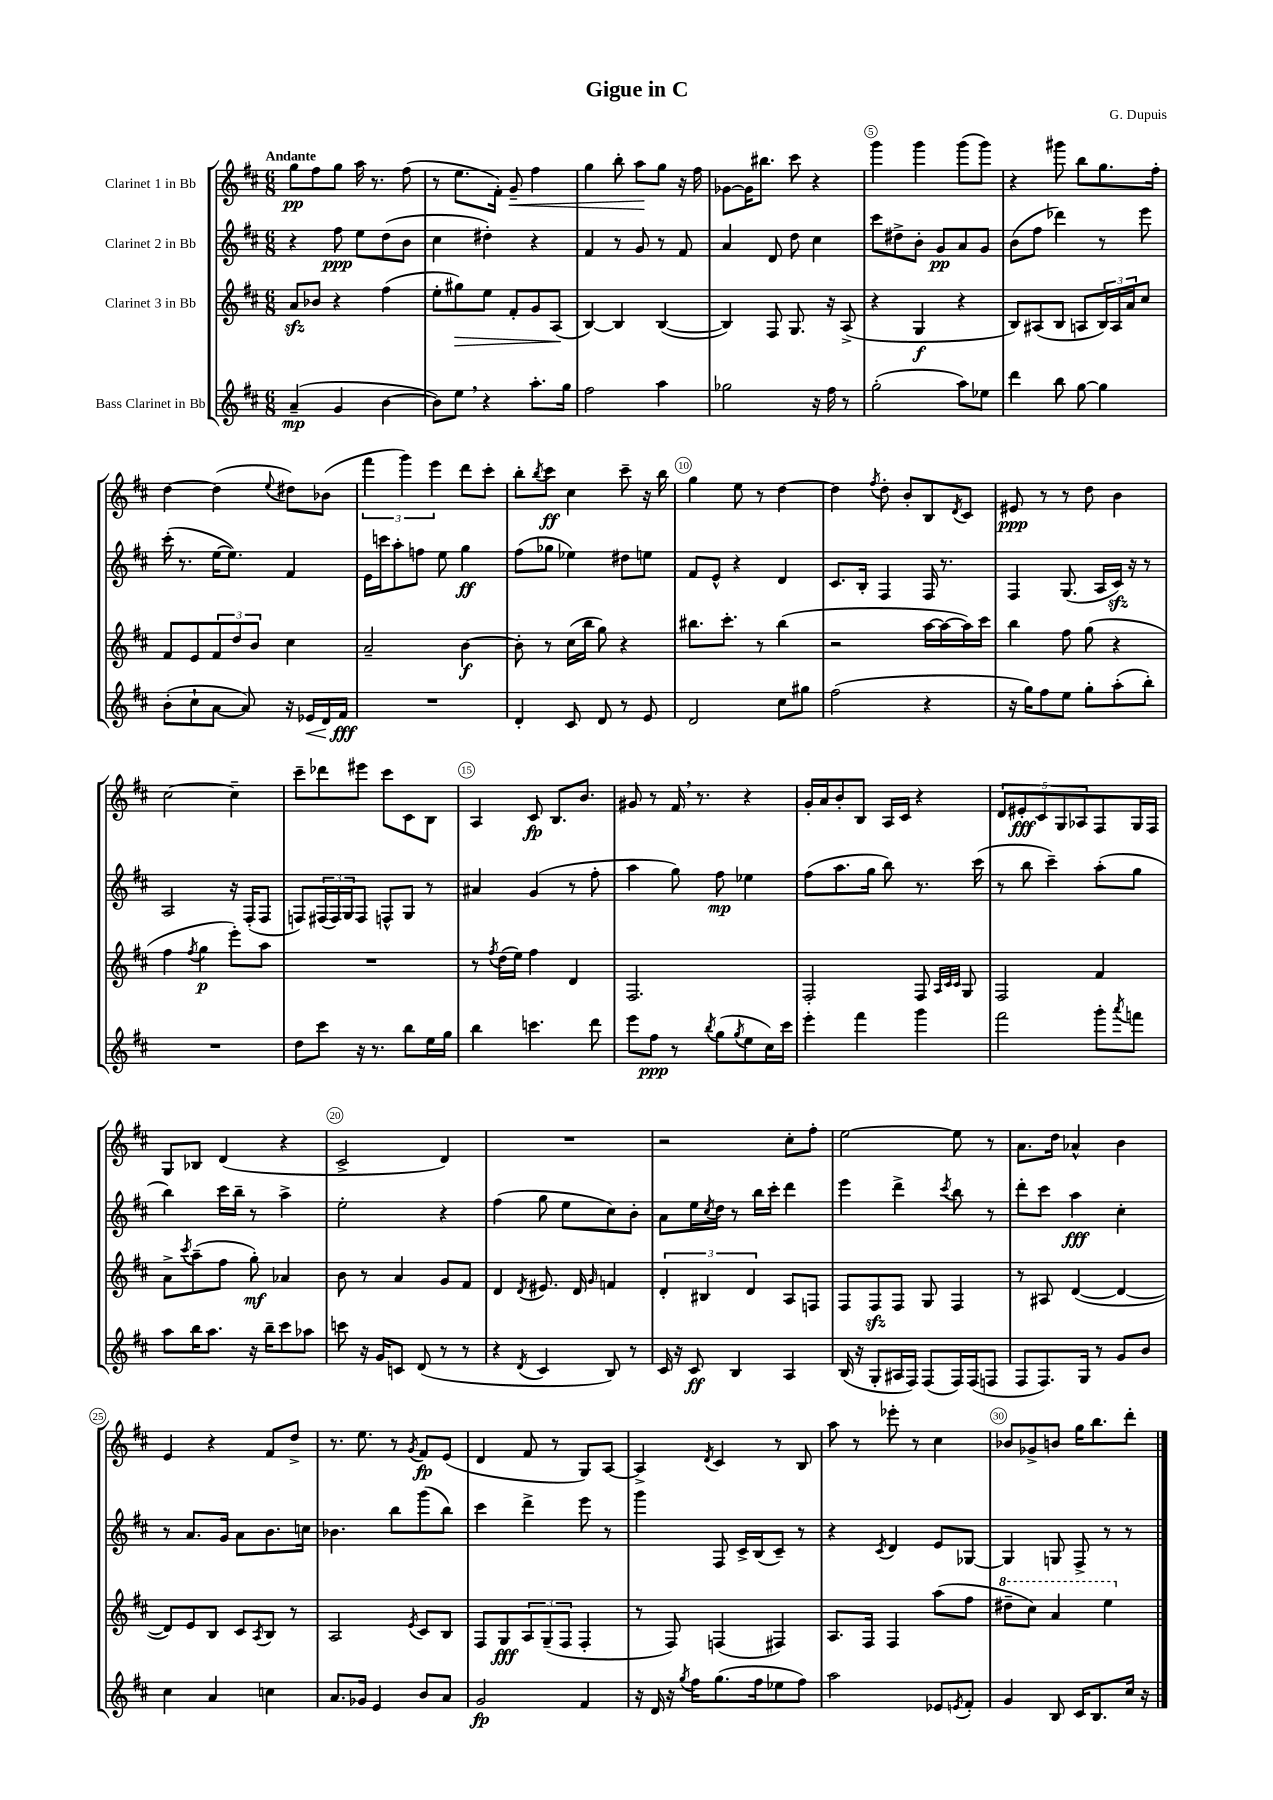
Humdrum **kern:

**kern	**dynam	**kern	**dynam	**kern	**dynam	**kern	**dynam
*part4	*part4	*part3	*part3	*part2	*part2	*part1	*part1
*staff4	*staff4	*staff3	*staff3	*staff2	*staff2	*staff1	*staff1
*I"Bass Clarinet in Bb	*	*I"Clarinet 3 in Bb	*	*I"Clarinet 2 in Bb	*	*I"Clarinet 1 in Bb	*
*clefG2	*	*clefG2	*	*clefG2	*	*clefG2	*
*k[f#c#]	*	*k[f#c#]	*	*k[f#c#]	*	*k[f#c#]	*
*M6/8	*	*M6/8	*	*M6/8	*	*M6/8	*
=1	=1	=1	=1	=1	=1	=1	=1
!	!	!	!	!	!	!LO:TX:a:B:t=Andante	!
(4a~/	mp	8azz/L	.	4r	.	8gg\L	pp
.	.	8b-X/J	.	.	.	8ff#\	.
4g/	.	4r	.	8ff#\	ppp	8gg\J	.
.	.	.	.	8ee\L	.	16aa\	.
.	.	.	.	.	.	8.r	.
[4b\	.	(4ff#\	.	(8dd\	.	.	.
.	.	.	.	8b\J	.	(8ff#\	.
=2	=2	=2	=2	=2	=2	=2	=2
8b\L])	.	8ee'\L	.	4cc#\	.	8r	.
!	!	!	!LO:HP:b	!	!	!	!
8ee,\J	.	8gg#X\)	>	.	.	8.ee\L	.
4r	.	8ee\J	.	4dd#X'\)	.	.	.
.	.	.	.	.	.	16f#'\Jk)	.
!	!	!	!	!	!	!	!LO:HP:b
.	.	8f#'/L	.	.	.	8g~/	<
8.aa'\L	.	8g/	.	4r	.	4ff#\	.
.	.	(8A/J	.	.	.	.	.
16gg\Jk	.	.	.	.	.	.	.
.	.	.	]	.	.	.	.
=3	=3	=3	=3	=3	=3	=3	=3
2ff#\	.	[4B/)	.	4f#/	.	4gg\	.
.	.	4B/]	.	8r	.	8bb'\	.
.	.	.	.	8g/	.	8aa\L	.
4aa\	.	([4B/	.	8r	.	8gg\J	[
.	.	.	.	8f#/	.	16r	.
.	.	.	.	.	.	16ff#\	.
=4	=4	=4	=4	=4	=4	=4	=4
2gg-X\	.	4B/])	.	4a/	.	[8g-X\L	.
.	.	.	.	.	.	16g-\K]	.
.	.	.	.	.	.	8.bb#X\J	.
.	.	8F#/	.	8d/	.	.	.
.	.	8.G/	.	8dd\	.	8ccc#\	.
16r	.	.	.	4cc#\	.	4r	.
16ff#\	.	16r	.	.	.	.	.
8r	.	(8A^/	.	.	.	.	.
=5	=5	=5	=5	=5	=5	=5	=5
(2gg'\	.	4r	.	8ccc#\L	.	4ggg\	.
.	.	.	.	8dd#X^\	.	.	.
.	.	4G/	f	8b'\J	.	4ggg\	.
.	.	.	.	8g/L	pp	.	.
8aa\L)	.	4r	.	8a/	.	(8ggg\L	.
8ee-X\J	.	.	.	8g/J	.	8ggg\J)	.
=6	=6	=6	=6	=6	=6	=6	=6
4ddd\	.	8B/L)	.	(8b\L	.	4r	.
.	.	(8A#X/	.	8ff#\J	.	.	.
8bb\	.	8B/J	.	4ddd-X\)	.	8ggg#X\	.
[8gg\	.	8An/L	.	.	.	8bb\L	.
4gg\]	.	24B/L)	.	8r	.	8.gg\	.
.	.	24A/	.	.	.	.	.
.	.	24a/J	.	.	.	.	.
.	.	8cc#/J	.	8eee\	.	.	.
.	.	.	.	.	.	16ff#'\Jk	.
!!LO:LB:g=z
=7	=7	=7	=7	=7	=7	=7	=7
(8b'\L	.	8f#/L	.	(16ccc#'\	.	[4dd\	.
.	.	.	.	8.r	.	.	.
8cc#`\	.	8e/	.	.	.	.	.
[8a\J	.	12f#/	.	[16ee\KL	.	(4dd\]	.
.	.	.	.	8.ee\J])	.	.	.
.	.	12dd/	.	.	.	.	.
8a/])	.	.	.	.	.	.	.
.	.	12b/J	.	.	.	.	.
.	.	.	.	.	.	8qqee/	.
16r	.	4cc#\	.	4f#/	.	8dd#X\L)	.
!	!LO:HP:b	!	!	!	!	!	!
16e-X/LL	<	.	.	.	.	.	.
16d/	.	.	.	.	.	(8b-X\J	.
16f#/JJ	fff	.	.	.	.	.	.
.	[	.	.	.	.	.	.
=8	=8	=8	=8	=8	=8	=8	=8
2.r	.	2a~/	.	16e\LL	.	6fff#\	.
.	.	.	.	16cccn\J	.	.	.
.	.	.	.	8aa'\	.	.	.
.	.	.	.	.	.	6ggg\)	.
.	.	.	.	8ffn\J	.	.	.
.	.	.	.	.	.	6eee\	.
.	.	.	.	8ee\	.	.	.
.	.	[4b\	f	4gg\	ff	8ddd\L	.
.	.	.	.	.	.	8ccc#'\J	.
=9	=9	=9	=9	=9	=9	=9	=9
4d'/	.	8b'\]	.	(8ff#\L	.	8bb'\L	.
.	.	.	.	.	.	8qbb/	.
.	.	8r	.	8gg-X\J	.	8ccc#\J	ff
8c#/	.	(16cc#\LL	.	4ee-X\)	.	4cc#\	.
.	.	16bb\JJ	.	.	.	.	.
8d/	.	8gg\)	.	.	.	.	.
8r	.	4r	.	8dd#X\L	.	8ccc#~\	.
8e/	.	.	.	8een\J	.	16r	.
.	.	.	.	.	.	16bb\	.
=10	=10	=10	=10	=10	=10	=10	=10
2d/	.	8.bb#X\L	.	8f#/L	.	4gg\	.
.	.	.	.	8e^^/J	.	.	.
.	.	8.ccc#'\J	.	.	.	.	.
.	.	.	.	4r	.	8ee\	.
.	.	8r	.	.	.	8r	.
8cc#\L	.	(4bb#\	.	4d/	.	[4dd\	.
8gg#X\J	.	.	.	.	.	.	.
=11	=11	=11	=11	=11	=11	=11	=11
(2ff#\	.	2r	.	8.c#/L	.	4dd\]	.
.	.	.	.	16B'/Jk	.	.	.
.	.	.	.	.	.	8qff#/	.
.	.	.	.	4F#/	.	8dd'\	.
.	.	.	.	.	.	8b'/L	.
4r	.	[16aa\LL	.	16F#/	.	8B/	.
.	.	16aa\_	.	8.r	.	.	.
.	.	.	.	.	.	8qd/	.
.	.	16aa\])	.	.	.	8c#/J	.
.	.	16ccc#\JJ	.	.	.	.	.
=12	=12	=12	=12	=12	=12	=12	=12
16r	.	4bb\	.	4F#/	.	8e#X/	ppp
16gg\KL)	.	.	.	.	.	.	.
8ff#\	.	.	.	.	.	8r	.
8ee\J	.	8ff#\	.	(8.G/	.	8r	.
8gg'\L	.	(8gg\	.	.	.	8dd\	.
.	.	.	.	16A/LL	.	.	.
(8aa'\	.	4r	.	16c#zz/JJ)	.	4b\	.
.	.	.	.	16r	.	.	.
8bb'\J)	.	.	.	8r	.	.	.
!!LO:LB:g=z
=13	=13	=13	=13	=13	=13	=13	=13
2.r	.	4ff#\	.	2A/	.	[2cc#\	.
.	.	8qff#/	.	.	.	.	.
.	.	4gg\	p	.	.	.	.
.	.	8eee'\L)	.	16r	.	4cc#~\]	.
.	.	.	.	(16F#'/KL	.	.	.
.	.	8aa\J	.	8F#/J	.	.	.
=14	=14	=14	=14	=14	=14	=14	=14
8dd\L	.	2.r	.	8Fn/L)	.	8ccc#~\L	.
8ccc#\J	.	.	.	(24F#X/L	.	8ddd-X\	.
.	.	.	.	24F#/)	.	.	.
.	.	.	.	24G/J	.	.	.
16r	.	.	.	8F#/J	.	8eee#X\J	.
8.r	.	.	.	.	.	.	.
.	.	.	.	8Fn^^/L	.	8ccc#\L	.
8bb\L	.	.	.	8G/J	.	8c#\	.
16ee\L	.	.	.	8r	.	8B\J	.
16gg\JJ	.	.	.	.	.	.	.
=15	=15	=15	=15	=15	=15	=15	=15
4bb\	.	8r	.	4a#X/	.	4A/	.
.	.	8qff#/	.	.	.	.	.
.	.	(16dd\LL	.	.	.	.	.
.	.	16ee\JJ)	.	.	.	.	.
4.cccn\	.	4ff#\	.	(4g/	.	8c#/	fp
.	.	.	.	.	.	8.B/L	.
.	.	4d/	.	8r	.	.	.
.	.	.	.	.	.	8.b/J	.
8ddd\	.	.	.	8ff#'\	.	.	.
=16	=16	=16	=16	=16	=16	=16	=16
8eee\L	.	2.F#/	.	4aa\	.	8g#X/	.
8ff#\J	ppp	.	.	.	.	8r	.
8r	.	.	.	8gg\)	.	16f#,/	.
.	.	.	.	.	.	8.r	.
8qbb/	.	.	.	.	.	.	.
(8gg\L	.	.	.	8ff#\	mp	.	.
8qgg/	.	.	.	.	.	.	.
8ee\	.	.	.	4ee-X\	.	4r	.
16cc#\L)	.	.	.	.	.	.	.
16ccc#\JJ	.	.	.	.	.	.	.
=17	=17	=17	=17	=17	=17	=17	=17
4eee'\	.	2F#'/	.	(8ff#\L	.	16g'/LL	.
.	.	.	.	.	.	16a/J	.
.	.	.	.	8.aa\	.	8b'/	.
4fff#\	.	.	.	.	.	8B/J	.
.	.	.	.	16gg\Jk	.	.	.
.	.	.	.	8bb\)	.	16A/LL	.
.	.	.	.	.	.	16c#/JJ	.
4ggg\	.	8F#/	.	8.r	.	4r	.
.	.	32qqA/LLL	.	.	.	.	.
.	.	32qqc#/	.	.	.	.	.
.	.	32qqc#/JJJ	.	.	.	.	.
.	.	8G/	.	.	.	.	.
.	.	.	.	(16ccc#\	.	.	.
=18	=18	=18	=18	=18	=18	=18	=18
2fff#\	.	2F#/	.	8r	.	10d/L	.
.	.	.	.	.	.	10e#X'/	fff
.	.	.	.	8bb\	.	.	.
.	.	.	.	.	.	10c#/	.
.	.	.	.	4ccc#~\)	.	.	.
.	.	.	.	.	.	10G/	.
.	.	.	.	.	.	10A-X/	.
8ggg'\L	.	4f#/	.	(8aa'\L	.	8F#/	.
8qaaa/	.	.	.	.	.	.	.
8fffn\J	.	.	.	8gg\J	.	16G/L	.
.	.	.	.	.	.	16F#/JJ	.
!!LO:LB:g=z
=19	=19	=19	=19	=19	=19	=19	=19
8aa\L	.	8a^\L	.	4bb\)	.	8G/L	.
.	.	8qccc#/	.	.	.	.	.
16bb\K	.	(8aa~\	.	.	.	8B-X/J	.
8.aa\J	.	.	.	.	.	.	.
.	.	8ff#\J	.	16ccc#\LL	.	(4d/	.
.	.	.	.	16bb~\JJ	.	.	.
16r	.	8gg'\)	mf	8r	.	.	.
16bb~\KL	.	.	.	.	.	.	.
8ccc#\	.	4a-X/	.	4aa^\	.	4r	.
8aa-X\J	.	.	.	.	.	.	.
=20	=20	=20	=20	=20	=20	=20	=20
8cccn\	.	8b\	.	2ee'\	.	2c#^/	.
16r	.	8r	.	.	.	.	.
16g/KL	.	.	.	.	.	.	.
8cn/J	.	4a/	.	.	.	.	.
(8d/	.	.	.	.	.	.	.
8r	.	8g/L	.	4r	.	4d/)	.
8r	.	8f#/J	.	.	.	.	.
=21	=21	=21	=21	=21	=21	=21	=21
4r	.	4d/	.	(4ff#\	.	2.r	.
8qd/	.	8qd/	.	.	.	.	.
4c#/	.	8.e#X/	.	8gg\	.	.	.
.	.	.	.	8ee\L	.	.	.
.	.	16d/	.	.	.	.	.
.	.	16qqg/	.	.	.	.	.
8B/)	.	4fn/	.	8cc#\)	.	.	.
8r	.	.	.	8b'\J	.	.	.
=22	=22	=22	=22	=22	=22	=22	=22
16c#/	.	6d'/	.	8a\L	.	2r	.
16r	.	.	.	.	.	.	.
8c#/	ff	.	.	16ee\L	.	.	.
.	.	6B#X/	.	.	.	.	.
.	.	.	.	8qcc#/	.	.	.
.	.	.	.	16dd\JJ	.	.	.
4B/	.	.	.	8r	.	.	.
.	.	6d/	.	.	.	.	.
.	.	.	.	16bb\LL	.	.	.
.	.	.	.	16ccc#'\JJ	.	.	.
4A/	.	8A/L	.	4ddd\	.	8cc#'\L	.
.	.	8Fn/J	.	.	.	8ff#'\J	.
=23	=23	=23	=23	=23	=23	=23	=23
(16B/	.	8F#/L	.	4eee\	.	[2ee\	.
16r	.	.	.	.	.	.	.
8G'/L	.	8F#zz/	.	.	.	.	.
16A#X/L	.	8F#/J	.	4ddd^\	.	.	.
16F#/JJ)	.	.	.	.	.	.	.
(8F#/L	.	8G/	.	.	.	.	.
.	.	.	.	8qccc#/	.	.	.
16F#/L)	.	4F#/	.	8bb\	.	8ee\]	.
(16F#/J	.	.	.	.	.	.	.
8Fn/J	.	.	.	8r	.	8r	.
=24	=24	=24	=24	=24	=24	=24	=24
8F#/L	.	8r	.	8ddd'\L	.	8.a\L	.
8.F#/)	.	8A#X/	.	8ccc#\J	.	.	.
.	.	.	.	.	.	16dd\Jk	.
.	.	([4d/	.	4aa\	fff	4a-X^^/	.
16G/Jk	.	.	.	.	.	.	.
8r	.	.	.	.	.	.	.
8g/L	.	4d/_	.	4cc#'\	.	4b\	.
8b/J	.	.	.	.	.	.	.
!!LO:LB:g=z
=25	=25	=25	=25	=25	=25	=25	=25
4cc#\	.	8d/L])	.	8r	.	4e/	.
.	.	8e/	.	8.a/L	.	.	.
4a/	.	8B/J	.	.	.	4r	.
.	.	.	.	16g/Jk	.	.	.
.	.	8c#/L	.	8a\L	.	.	.
.	.	8qA/	.	.	.	.	.
4ccn\	.	8B/J	.	8.b\	.	8f#/L	.
.	.	8r	.	.	.	8dd^/J	.
.	.	.	.	16ccn\Jk	.	.	.
=26	=26	=26	=26	=26	=26	=26	=26
8.a/L	.	2A/	.	4.b-X\	.	8.r	.
16g-X/Jk	.	.	.	.	.	8.ee\	.
4e/	.	.	.	.	.	.	.
.	.	.	.	8bb\L	.	8r	.
.	.	8qe/	.	.	.	8qg/	.
8b/L	.	8c#/L	.	(8ggg\	.	8f#/L	fp
8a/J	.	8B/J	.	8bb\J)	.	(8e/J	.
=27	=27	=27	=27	=27	=27	=27	=27
2g/	fp	8F#/L	.	4ccc#\	.	4d/	.
.	.	8G/	fff	.	.	.	.
.	.	12A/	.	4ddd^\	.	8f#/	.
.	.	(12G~/	.	.	.	.	.
.	.	.	.	.	.	8r	.
.	.	12F#/J	.	.	.	.	.
4f#/	.	4F#'/	.	8eee\	.	8G/L)	.
.	.	.	.	8r	.	[8A/J	.
=28	=28	=28	=28	=28	=28	=28	=28
16r	.	8r	.	4ggg\	.	4A^/]	.
16d/	.	.	.	.	.	.	.
16r	.	8F#/)	.	.	.	.	.
8qgg/	.	.	.	.	.	.	.
16ff#\KL	.	.	.	.	.	.	.
.	.	.	.	.	.	8qd/	.
(8.gg\	.	(4Fn/	.	8F#/	.	4c#/	.
.	.	.	.	16c#^/LL	.	.	.
16ff#\k	.	.	.	(16B/J	.	.	.
8ee-X\	.	4F#X/)	.	8c#~/J)	.	8r	.
8ff#\J)	.	.	.	8r	.	8B/	.
=29	=29	=29	=29	=29	=29	=29	=29
2aa\	.	8.A/L	.	4r	.	8aa\	.
.	.	.	.	.	.	8r	.
.	.	16F#/Jk	.	.	.	.	.
.	.	.	.	8qc#/	.	.	.
.	.	4F#/	.	4d/	.	8eee-X'\	.
.	.	.	.	.	.	8r	.
8e-X/L	.	(8aa\L	.	8e/L	.	4cc#\	.
8qen/	.	.	.	.	.	.	.
8f#'/J	.	8ff#\J	.	[8G-X/J	.	.	.
=30	=30	=30	=30	=30	=30	=30	=30
*	*	*8va	*	*	*	*	*
4g/	.	8ddd#X~\L	.	4G-/]	.	8b-X/L	.
.	.	8ccc#\J)	.	.	.	8g-X^/	.
8B/	.	4aa/	.	8Gn/	.	8bn/J	.
16c#/KL	.	.	.	8F#^/	.	16gg\KL	.
8.B/	.	.	.	.	.	8.bb\	.
.	.	4eee\	.	8r	.	.	.
16cc#/Jk	.	.	.	8r	.	8ddd'\J	.
16r	.	.	.	.	.	.	.
*	*	*X8va	*	*	*	*	*
==	==	==	==	==	==	==	==
*-	*-	*-	*-	*-	*-	*-	*-
